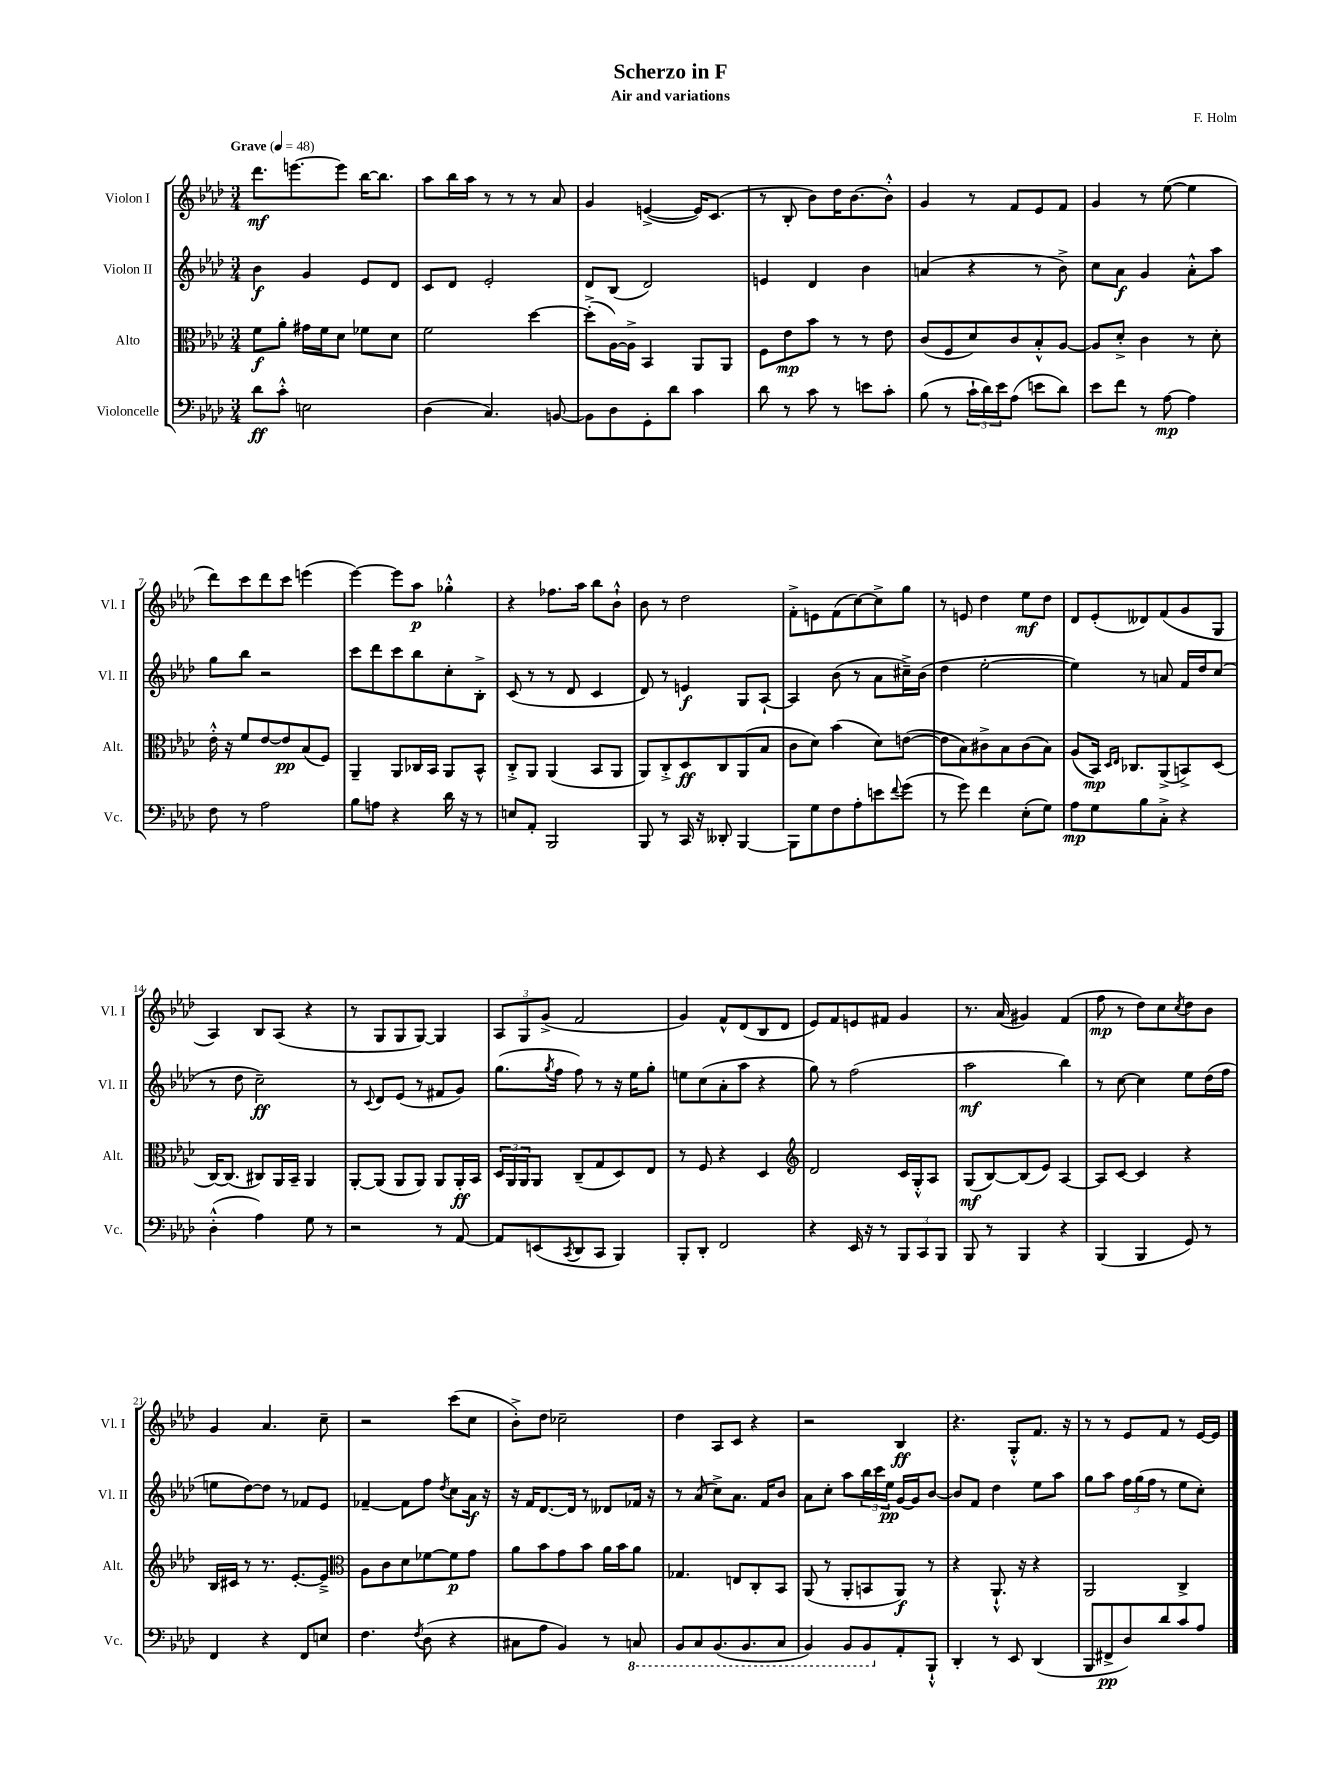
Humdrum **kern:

**kern	**kern	**kern	**kern
*staff4	*staff3	*staff2	*staff1
*clefF4	*clefC3	*clefG2	*clefG2
*k[b-e-a-d-]	*k[b-e-a-d-]	*k[b-e-a-d-]	*k[b-e-a-d-]
*M3/4	*M3/4	*M3/4	*M3/4
*MM48	*MM48	*MM48	*MM48
8d-	8f	4b-	8.ddd-
8c'^^	8a-'	.	.
.	.	.	[8.eee
2E	16g#	4g	.
.	16f	.	.
.	8d-	.	8eee]
.	8f-	8e-	[16bb-
.	.	.	8.bb-]
.	8d-	8d-	.
=	=	=	=
(4D-	2f	8c	8aa-
.	.	8d-	16bb-
.	.	.	16aa-
4.C)	.	2e-'	8r
.	.	.	8r
.	[4dd-	.	8r
[8BB	.	.	8a-
=	=	=	=
8BB]	(8dd-'^]	8d-	4g
8D-	[16A-)	(8B-	.
.	16A-^]	.	.
8GG'	4BB-	2d-)	([4e^
8d-	.	.	.
4c	8AA-	.	16e])
.	.	.	(8.c
.	8AA-	.	.
=	=	=	=
8d-	8F	4e	8r
8r	8e-	.	8B-'
8c	8b-	4d-	8b-)
8r	8r	.	16dd-
.	.	.	[8.b-
8e	8r	4b-	.
8c'	8e-	.	8b-'^^]
=	=	=	=
(8B-	(8c	(4a	4g
8r	8F	.	.
24c`	8d-)	4r	8r
24d-)	.	.	.
24e-	.	.	.
(8A-	8c	.	8f
8e	8B-'^^	8r	8e-
8d-)	[8A-	8b-^)	8f
=	=	=	=
8e-	8A-]	8cc	4g
8f	8d-'^	8a-	.
8r	4c	4g	8r
[8A-	.	.	([8ee-
4A-]	8r	8a-'^^	4ee-]
.	8d-'	8aa-	.
=	=	=	=
8F	16e-'^^	8gg	8ddd-)
.	16r	.	.
8r	8f	8bb-	8ccc
2A-	[8e-	2r	8ddd-
.	8e-]	.	8ccc
.	(8B-	.	(4eee
.	8F)	.	.
=	=	=	=
8B-	4AA-~	8ccc	[4eee-)
8A	.	8ddd-	.
4r	8AA-	8ccc	8eee-]
.	16C-	8bb-	8aa-
.	16BB-	.	.
16d-	8AA-	8cc'	4gg-'^^
16r	.	.	.
8r	8BB-^^	8B-'^	.
=	=	=	=
8E	8C'^	(8c	4r
8AA-'	8AA-	8r	.
2BBB-	(4AA-	8r	8.ff-
.	.	8d-	.
.	.	.	16aa-
.	8BB-	4c	8bb-
.	8AA-	.	8b-`^^
=	=	=	=
8BBB-	8AA-)	8d-)	8b-
8r	8C'^	8r	8r
16CC	8D-	4e	2dd-
16r	.	.	.
8DD--'	8C	.	.
[4BBB-	(8AA-	8G	.
.	8B-	[8A-`	.
=	=	=	=
8BBB-]	8c	4A-]	8f'^
8G	8d-)	.	8e
8F	(4b-	(8b-	(8f
8A-'	.	8r	[8cc)
8e	8d-)	8a-	8cc^]
8qqf	.	.	.
(8g	([8e	16cc#~^)	8gg
.	.	(16b-	.
=	=	=	=
8r	8e]	4dd-	8r
8g)	8B-)	.	8e
4f	8c#^	[2ee-'	4dd-
.	8B-	.	.
(8E-'	(8c#	.	8ee-
8G)	8B-)	.	8dd-
=	=	=	=
8A-	(8A-	4ee-])	8d-
8G	16BB-)	.	(8e-'
.	16qqD-	.	.
.	16qqE-	.	.
.	8.C-	.	.
8B-	.	8r	8d--)
8C'^	(8AA-^	8a	(8f
4r	8BB^)	16f	8g
.	.	16dd-	.
.	(8D-	(8cc	8G
=	=	=	=
(4D-'^^	[16C)	8r	4A-)
.	(8.C]	.	.
.	.	8dd-	.
4A-)	8C#)	2cc~)	8B-
.	16AA-	.	(8A-
.	16BB-~	.	.
8G	4AA-	.	4r
8r	.	.	.
=	=	=	=
2r	[8AA-'	8r	8r
.	.	8qqc	.
.	(8AA-]	8d-	8G
.	8AA-	(8e-	8G
.	8AA-)	8r	[8G)
8r	8AA-	8f#	4G]
[8AA-	16AA-'	8g)	.
.	16BB-	.	.
=	=	=	=
8AA-]	24D-	(8.gg	12A-
.	24AA-	.	.
.	24AA-	.	12G
(8EE	8AA-	.	.
.	.	.	(12g^
.	.	8qgg	.
.	.	16ff	.
8qCC	.	.	.
8DD-	(8C~	8ff)	2f
8CC	8G	8r	.
4BBB-)	8D-)	16r	.
.	.	16ee-	.
.	8E-	8gg'	.
=	=	=	=
8BBB-'	8r	8ee	4g)
8DD-'	8F	(8cc	.
2FF	4r	8a-'	8f^^
.	.	8aa-	(8d-
.	4D-	4r	8B-
.	.	.	8d-
=	=	=	=
*	*clefG2	*	*
4r	2d-	8gg)	8e-)
.	.	8r	8f
16EE-	.	(2ff	8e
16r	.	.	.
8r	.	.	8f#
12BBB-	16c	.	4g
.	16G'^^	.	.
12CC	.	.	.
.	8A-	.	.
12BBB-	.	.	.
=	=	=	=
8BBB-	(8G	2aa-	8.r
8r	[8B-)	.	.
.	.	.	(16a-
4BBB-	(8B-]	.	4g#)
.	8e-)	.	.
4r	[4A-	4bb-)	(4f
=	=	=	=
(4BBB-	8A-]	8r	8ff
.	[8c	[8cc	8r
4BBB-	4c]	4cc]	8dd-)
.	.	.	8cc
.	.	.	8qcc
8GG)	4r	8ee-	8dd-
8r	.	(16dd-	8b-
.	.	16ff	.
=	=	=	=
4FF	16B-	8ee	4g
.	16c#	.	.
.	8r	[8dd-)	.
4r	8.r	8dd-]	4.a-
.	.	8r	.
.	[8.e-'	.	.
8FF	.	8f-	.
8E	8e-~^]	8e-	8cc~
=	=	=	=
*	*clefC3	*	*
4.F	8A-	[4f-~	2r
.	8c	.	.
.	8d-	8f-]	.
8qF	.	.	.
(8D-	[8f-	8ff	.
.	.	8qdd-	.
4r	8f-]	8cc	(8ccc
.	8g	16a-	8cc
.	.	16r	.
=	=	=	=
8C#	8a-	16r	8b-'^)
.	.	16f	.
8A-	8b-	[8.d-	8dd-
4BB-)	8g	.	2cc-~
.	.	16d-]	.
.	8b-	8r	.
8r	16a-	8d--	.
.	16b-	.	.
8CC	8a-	16f-	.
.	.	16r	.
=	=	=	=
8BBB-	4.G-	8r	4dd-
8CC	.	(8a-	.
(8.BBB-	.	8cc^)	8A-
.	8E	8.a-	8c
8.BBB-	.	.	.
.	8C'	.	4r
.	.	16f	.
8CC	8BB-	8b-	.
=	=	=	=
4BBB-)	(8AA-	8a-	2r
.	8r	8cc'	.
8BBB-	8AA-'	8aa-	.
8BBB-	8BB	24bb-	.
.	.	24ccc	.
.	.	24ee-	.
8AA-'	8AA-)	[16g	4B-
.	.	16g]	.
8BBB-`^^	8r	[8b-	.
=	=	=	=
4DD-'	4r	8b-]	4.r
.	.	8f	.
8r	8.AA-`^^	4dd-	.
8EE-	.	.	8G'^^
.	16r	.	.
(4DD-	4r	8ee-	8.f
.	.	8aa-	.
.	.	.	16r
=	=	=	=
8BBB-	2AA-	8gg	8r
8FF#^	.	8aa-	8r
8D-)	.	24ff	8e-
.	.	(24gg	.
.	.	24ff	.
8d-	.	8r	8f
8c	4C^	8ee-	8r
8A-	.	8cc')	[16e-
.	.	.	16e-]
==	==	==	==
*-	*-	*-	*-
